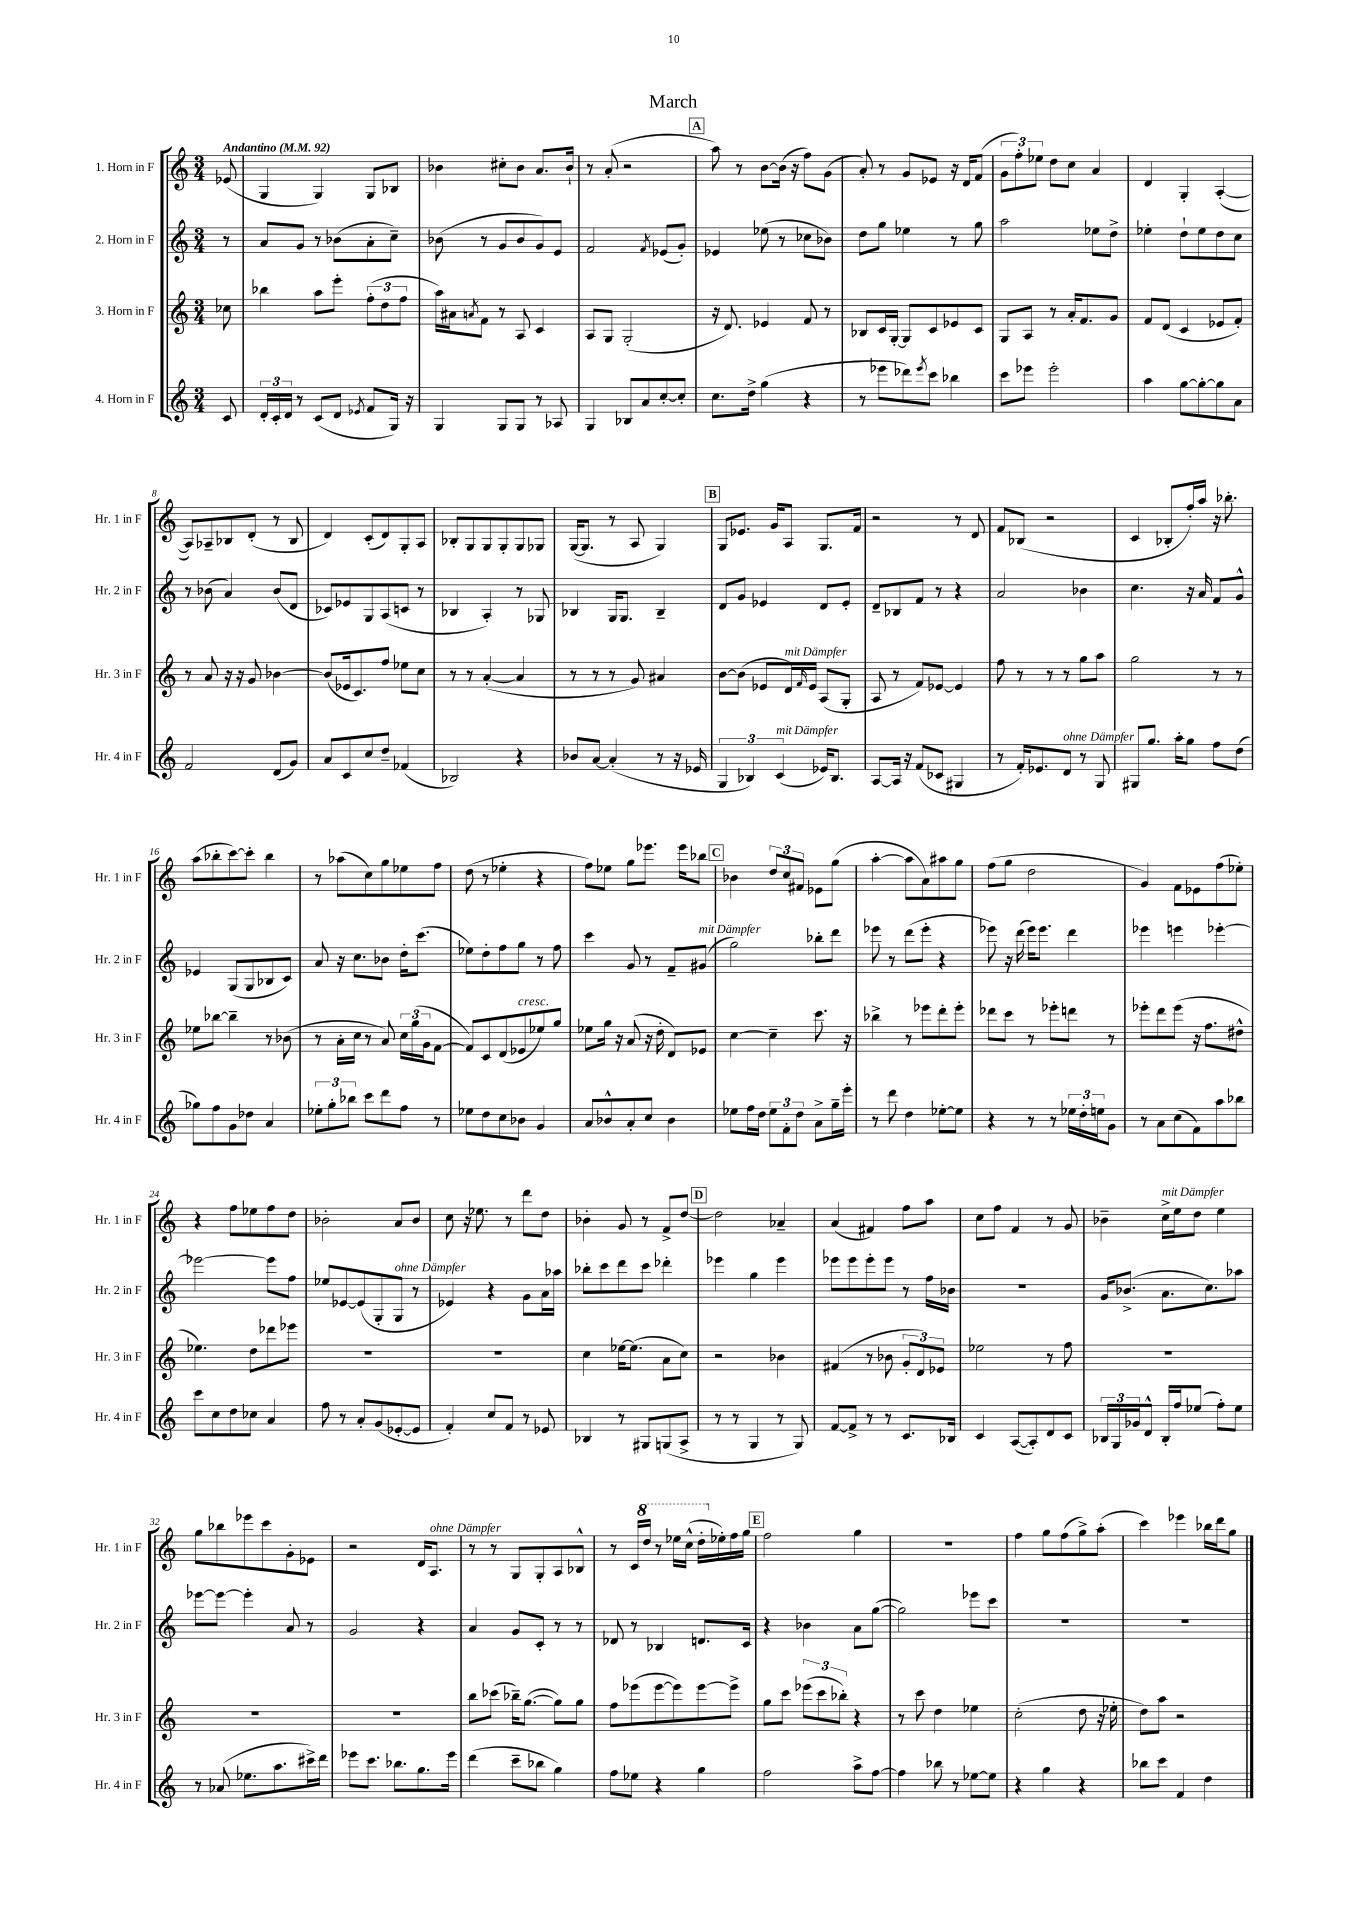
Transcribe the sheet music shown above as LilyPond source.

\header { title = "March" }
<<
\new StaffGroup <<
\new Staff = "s0" \with { instrumentName = "1. Horn in F" shortInstrumentName = "Hr. 1 in F" } {
    \clef treble \key c \major \numericTimeSignature \time 3/4 \partial 8 \tempo "Andantino" 4 = 92
    ees'8( |
    g4 g4) g8 bes8 |
    bes'4 cis''8-. bes'8 a'8. bes'16-! |
    r8 a'8-.( r2 |
    \mark \markup { \box "A" } a''8) r8 b'8~ b'16( r16 f''8) g'8( |
    a'8-.) r8 g'8 ees'8 r16 d'16 f'8( |
    \tuplet 3/2 { g'8 f''8-.) ees''8 } d''8 c''8 a'4 |
    d'4 g4-. a4~-.( |
    a8) aes8-- bes8 d'8-.( r8 bes8 |
    d'4) c'8-.( d'8) g8-. a8 |
    bes8-. g8 g8 g8-. g8 ges8 |
    g16~( g8. r8 a8 g4) |
    \mark \markup { \box "B" } g8 ees'8. g'16 a8 g8. f'16 |
    r2 r8 d'8 |
    f'8 bes8( r2 |
    c'4 bes8-. f''16-.) a''16 r16 bes''8.-. |
    a''8( bes''8-. c'''8~) c'''8-. bes''4 |
    r8 aes''8( c''8) g''8 ees''8 f''8 |
    d''8( r8 ees''4-. r4 |
    f''8) ees''8 g''8 ees'''8. ees'''16 bes''8 |
    \mark \markup { \box "C" } bes'4 \tuplet 3/2 { d''8 c''8 fis'8 } ees'8 g''8( |
    a''4~-. a''8 a'8) ais''8 g''8 |
    f''8( g''8 d''2 |
    g'4) f'8 ees'8 f''8( ees''8-.) |
    r4 f''8 ees''8 f''8 d''8 |
    bes'2-. a'8 bes'8 |
    c''8 r16 ees''8. r8 d'''8 d''8 |
    bes'4-. g'8 r8 f'8-> d''8~ |
    \mark \markup { \box "D" } d''2 aes'4-- |
    a'4( fis'4) f''8 a''8 |
    c''8 f''8 f'4 r8 g'8 |
    bes'4-- c''16->^\markup { \italic "mit Dämpfer" } e''16 d''8 e''4 |
    g''8 bes''8 ees'''8 c'''8 g'8-. ees'8 |
    r2 d'16 a8.^\markup { \italic "ohne Dämpfer" } |
    r8 r8 g8 g8-. a8 bes8-^ |
    r8 c'16 \ottava #1 d'''16 r8 ees'''16 c'''16-^( d'''16-. \ottava #0 ees''16-.) f''16 g''16 |
    \mark \markup { \box "E" } f''2 g''4 |
    R2. |
    f''4 g''8 f''8( g''8->) a''8-.( |
    c'''4) ees'''4 bes''16 d'''16 g''8 \bar "|." |
}
\new Staff = "s1" \with { instrumentName = "2. Horn in F" shortInstrumentName = "Hr. 2 in F" } {
    \clef treble \key c \major \numericTimeSignature \time 3/4 \partial 8
    r8 |
    a'8 g'8 r8 bes'8( a'8-. c''8--) |
    bes'8( r8 g'8 bes'8 g'8) e'8 |
    f'2 \acciaccatura { f'8 } ees'8( g'8-.) |
    \mark \markup { \box "A" } ees'4 ees''8( r8 ces''8 bes'8) |
    d''8 g''8 ees''4 r8 g''8 |
    a''2 ees''8 d''8-> |
    ees''4-. d''8-! ees''8 d''8 c''8 |
    r8 bes'8( a'4) bes'8( d'8 |
    ces'8) ees'8 g8 a8( c'8 r8 |
    bes4 a4-.) r8 ges8 |
    bes4 g16 g8. bes4-- |
    \mark \markup { \box "B" } d'8 g'8 ees'4 d'8 ees'8-. |
    d'8-- bes8 f'8 r8 r4 |
    a'2 bes'4 |
    c''4. r16 a'16 f'8 g'8-^ |
    ees'4 g8( g8 bes8 c'8) |
    a'8 r16 c''8. bes'8 d''16-. c'''8.( |
    ees''8) d''8-. f''8 g''8 r8 f''8 |
    c'''4 g'8 r8 f'8-- gis'8^\markup { \italic "mit Dämpfer" }( |
    \mark \markup { \box "C" } g''2) bes''8-. d'''8 |
    ees'''8 r8 d'''8( ees'''8-. r4 |
    ees'''8) r16 d'''16( ees'''16) ees'''8. d'''4 |
    ees'''4 e'''4 ees'''4~-. |
    ees'''2~ ees'''8 f''8 |
    ees''8 ees'8~ ees'8( g8-. g8^\markup { \italic "ohne Dämpfer" } r8 |
    ees'4) r4 g'8 a'16 aes''16 |
    bes''8-. c'''8 d'''8 c'''8 des'''4-. |
    \mark \markup { \box "D" } ees'''4 g''4 ees'''4 |
    ees'''8 ees'''8 ees'''8-. ees'''8 r8 f''16 bes'16 |
    R2. |
    g'16 bes'8.->( a'8. c''8.) aes''8 |
    ees'''8~ ees'''8~ ees'''4-. a'8 r8 |
    g'2 r4 |
    a'4 g'8 c'8-. r8 r8 |
    des'8 r8 bes4 d'8. c'16 |
    \mark \markup { \box "E" } r4 bes'4 a'8 g''8~( |
    g''2) ees'''8 c'''8 |
    R2. |
    R2. \bar "|." |
}
\new Staff = "s2" \with { instrumentName = "3. Horn in F" shortInstrumentName = "Hr. 3 in F" } {
    \clef treble \key c \major \numericTimeSignature \time 3/4 \partial 8
    ces''8 |
    bes''4 a''8 e'''8-. \tuplet 3/2 { f''8-.( d''8 f''8 } |
    a''16) ais'16 \acciaccatura { a'8 } f'8 r8 a8 c'4 |
    a8 g8 g2-.( |
    \mark \markup { \box "A" } r16 d'8.) ees'4 f'8 r8 |
    bes8 c'16 g16~-. g8 c'8 ees'8 c'8 |
    g8 a8 r8 a'16-. f'8. g'8 |
    f'8 d'8( c'4 ees'8 f'8-.) |
    r8 a'8 r16 r16 g'8 bes'4~ |
    bes'8( ees'16 c'8.) f''8 ees''8 c''8 |
    r8 r8 a'4~-.( a'4 |
    r8 r8 r8 g'8) ais'4 |
    \mark \markup { \box "B" } b'8~ b'8( ees'8 d'16^\markup { \italic "mit Dämpfer" }) \grace { f'16 } ees'16 a8( g8-. |
    a8 r8 f'8) ees'8~ ees'4 |
    f''8 r8 r8 r8 g''8 a''8 |
    g''2 r8 r8 |
    ees''8 bes''8~ bes''4-- r8 bes'8( |
    r8 a'16-. c''16 r8 a'8) \tuplet 3/2 { c''16 g''16( g'16 } f'8~ |
    f'8) c'8 d'8( ees'8^\markup { \italic "cresc." } ees''8) g''8 |
    ees''8 g''16 r16 a'8( r16 d''16-. d'8) ees'8 |
    \mark \markup { \box "C" } c''4~ c''4-- c'''8. r16 |
    bes''4-> r8 ees'''8 d'''8-. ees'''8-. |
    des'''8 c'''8 r8 ees'''8-. d'''8 r8 |
    ees'''8-. d'''8 ees'''8( r16 f''8. dis''8-^ |
    ees''4.) d''8 des'''8 ees'''8 |
    R2. |
    R2. |
    c''4 ees''16~ ees''8.( a'8 c''8) |
    \mark \markup { \box "D" } r2 bes'4 |
    fis'4( r8 bes'8 \tuplet 3/2 { g'8-. d'8) ees'8 } |
    ees''2 r8 f''8 |
    R2. |
    R2. |
    R2. |
    b''8 ces'''8( bes''16--) g''8.~( g''8) g''8 |
    f''8 ees'''8( ees'''8~ ees'''8) ees'''8~ ees'''8-> |
    \mark \markup { \box "E" } g''8 c'''8 \tuplet 3/2 { ees'''8( c'''8 bes''8-.) } r4 |
    r8 c'''8 d''4 ees''4 |
    c''2-.( d''8 r16 ees''16-. |
    d''8) a''8 r2 \bar "|." |
}
\new Staff = "s3" \with { instrumentName = "4. Horn in F" shortInstrumentName = "Hr. 4 in F" } {
    \clef treble \key c \major \numericTimeSignature \time 3/4 \partial 8
    c'8 |
    \tuplet 3/2 { d'16-. c'16-. d'16 } r8 c'8( d'8 \acciaccatura { ees'8 } f'8 g16) r16 |
    g4 g8 g8 r8 aes8 |
    g4 bes8 a'8 c''8~-. c''8-. |
    \mark \markup { \box "A" } c''8. d''16-> g''4( r4 |
    r8 ees'''8 des'''8) \acciaccatura { ees'''8 } c'''8 bes''4 |
    c'''8 ees'''8 ees'''2-. |
    a''4 g''8~ g''8~-. g''8 a'8 |
    f'2 d'8( g'8) |
    a'8 c'8 c''8 d''8-- fes'4( |
    bes2) r4 |
    bes'8 a'8~ a'4-.( r8 r16 ees'16 |
    \mark \markup { \box "B" } \tuplet 3/2 { g4 bes4) c'4^\markup { \italic "mit Dämpfer" }( } ees'16) bes8. |
    a8~ a16 r16 f'8( ces'8 gis4 |
    r8 f'16-.) ees'8. d'8^\markup { \italic "ohne Dämpfer" } r8 g8 |
    gis8 g''8. a''16-. g''8 f''8 d''8( |
    ges''8) f''8 g'8 des''8 a'4 |
    \tuplet 3/2 { ees''8-. g''8-. bes''8 } c'''8 d'''8 f''8 r8 |
    ees''8 d''8 c''8 bes'8 g'4 |
    a'8 bes'8-^ a'8-. c''8 bes'4 |
    \mark \markup { \box "C" } ees''8 f''16 d''16 \tuplet 3/2 { ees''8 f'8-. d''8 } a'8-> g''16-- e'''16-. |
    r8 d'''8 d''4 ees''8~-. ees''8 |
    r4 r8 r8 \tuplet 3/2 { ees''16 d''16-. e''16 } g'8 |
    r8 a'8 c''8( f'8) a''8 bes''8 |
    c'''8 c''8 d''8 ces''8 a'4 |
    f''8 r8 a'8-. g'8( ees'8~-. ees'8 |
    f'4-.) c''8 f'8 r8 ees'8 |
    bes4 r8 gis8 g8( a8-> |
    \mark \markup { \box "D" } r8 r8 g4 r8 g8) |
    f'8~ f'8-> r8 r8 c'8. bes16 |
    c'4 a8~( a8-.) d'8 c'8 |
    \tuplet 3/2 { bes16 g16 ges'16 } d'8-^ bes16-. f''16 ees''8( f''8-.) ees''8 |
    r8 aes'8( ees''8. a''8. cis'''16->) d'''16 |
    ees'''8 c'''8. bes''8. g''8. ees'''16 |
    d'''4( c'''8-- bes''8 g''4) |
    f''8 ees''8 r4 g''4 |
    \mark \markup { \box "E" } f''2 a''8-> f''8~ |
    f''4 bes''8 r8 ees''8~ ees''8 |
    r4 g''4 r4 |
    bes''8 c'''8 f'4 d''4 \bar "|." |
}
>>
>>
